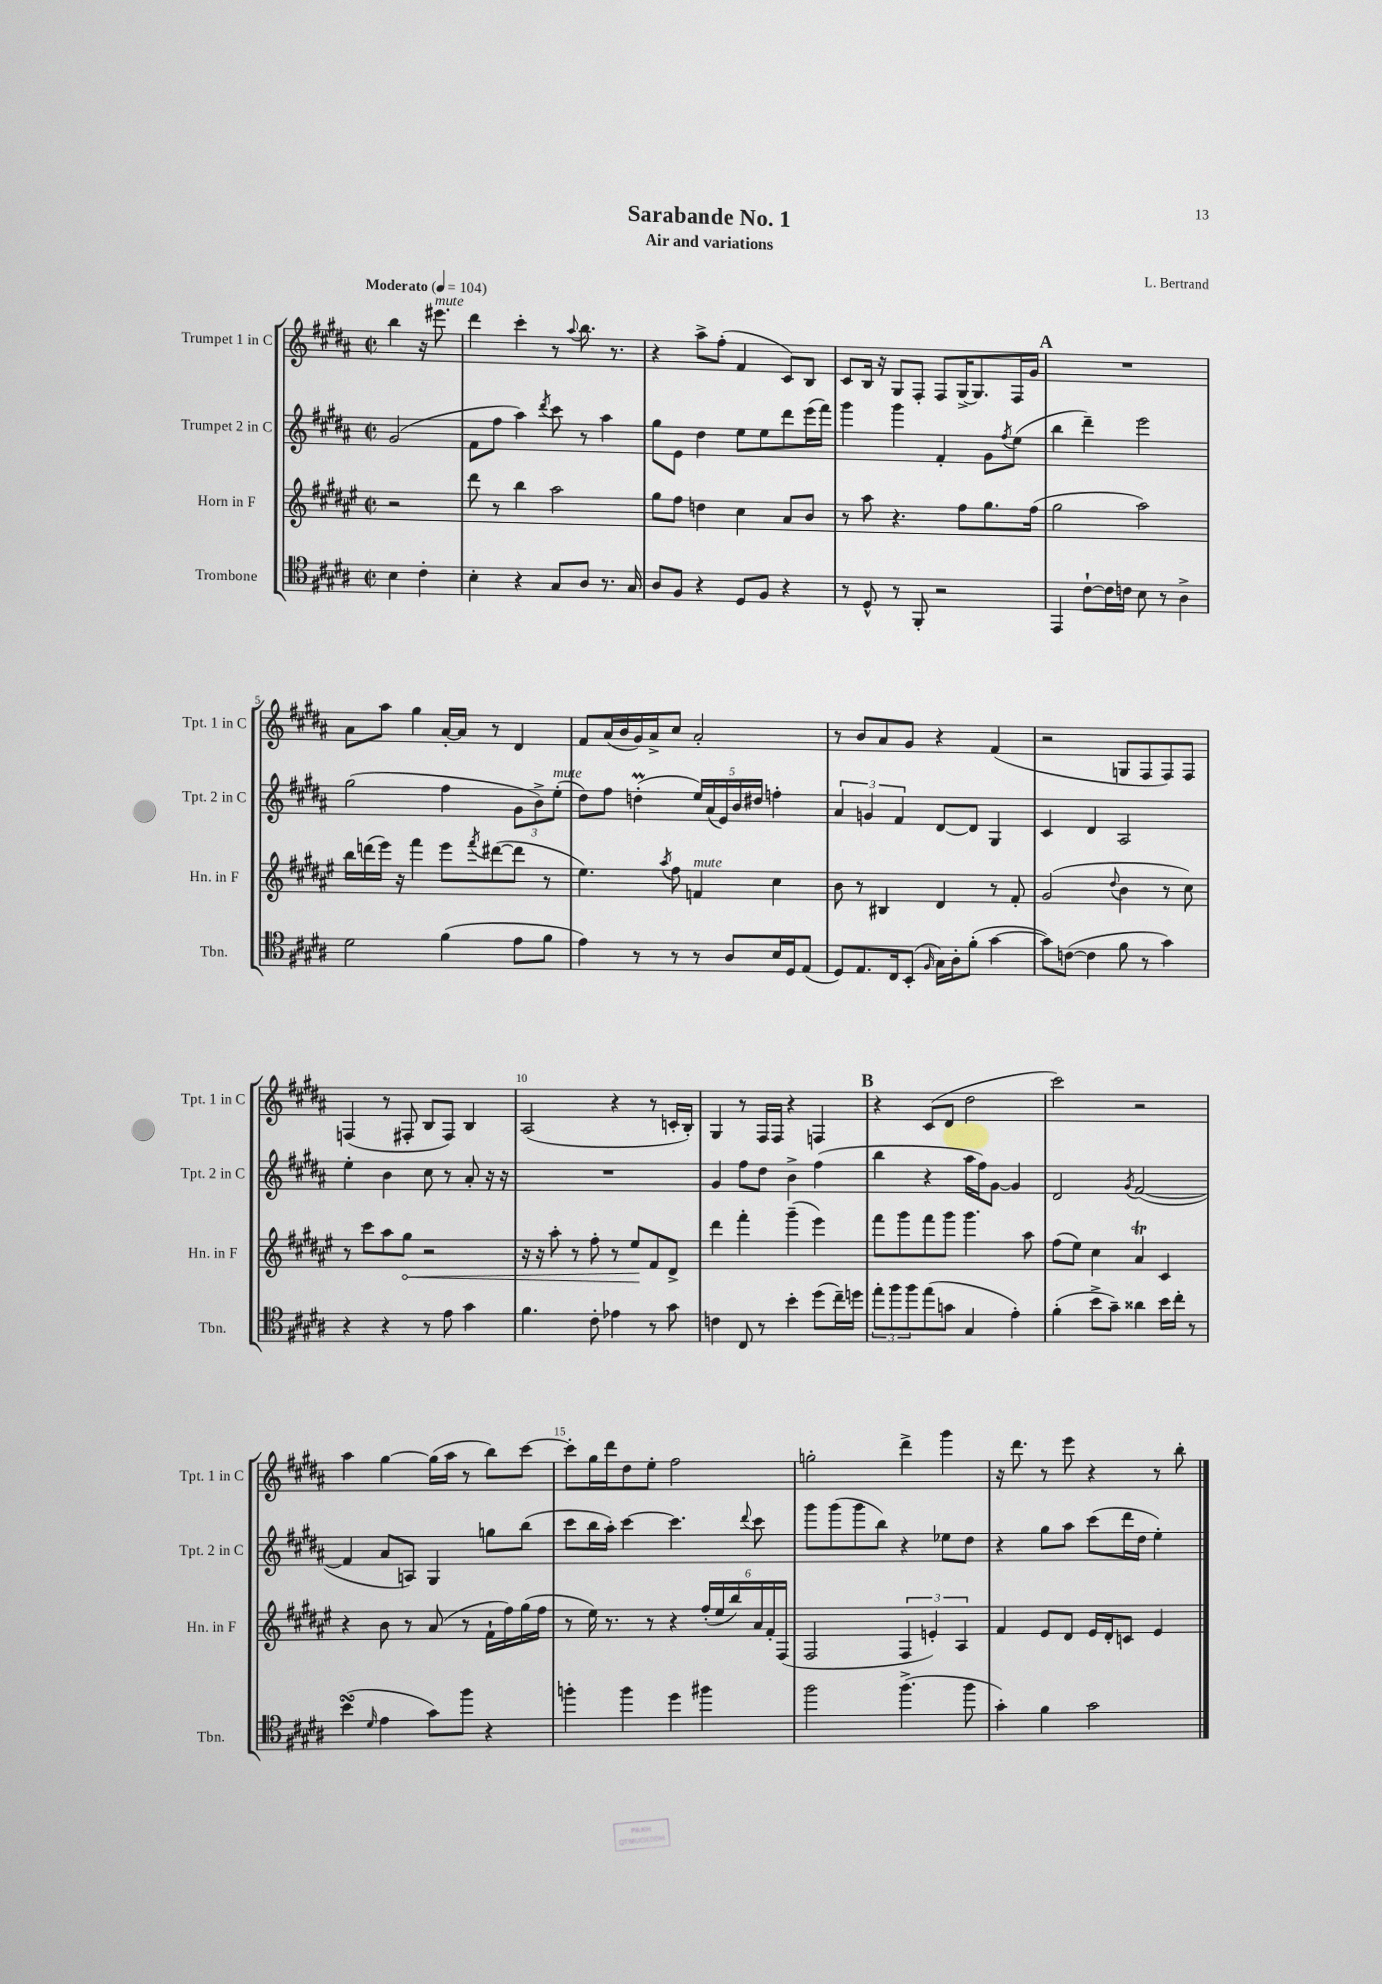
\header { title = "Sarabande No. 1" composer = "L. Bertrand" subtitle = "Air and variations" }
<<
\new StaffGroup <<
\new Staff = "s0" \with { instrumentName = "Trumpet 1 in C" shortInstrumentName = "Tpt. 1 in C" } {
    \clef treble \key b \major \defaultTimeSignature \time 2/2 \partial 2 \tempo "Moderato" 4 = 104
    b''4 r16 eis'''8.^\markup { \italic "mute" } |
    dis'''4 cis'''4-. r8 \appoggiatura { ais''8 } b''8. r8. |
    r4 ais''8-> fis''8-.( fis'4 cis'8) b8 |
    cis'8 b16 r16 gis8 fis8-. fis8 gis16~-> gis8. fis16 gis'16 |
    \mark \markup { \bold "A" } R1 |
    ais'8 ais''8 gis''4 ais'16~-. ais'16 r8 dis'4 |
    fis'8 ais'16( b'16 gis'16) ais'16-> cis''8 ais'2-. |
    r8 b'8 ais'8 gis'8 r4 fis'4( |
    r2 g8 fis8 fis8) fis8 |
    f4( r8 fis8-. b8 fis8) b4 |
    ais2( r4 r8 c'16-. b16-.) |
    gis4 r8 fis16 fis16 r4 f4 |
    \mark \markup { \bold "B" } r4 cis'8( dis'8 dis''2 |
    cis'''2) r2 |
    ais''4 gis''4~ gis''16( ais''16 r8 b''8) cis'''8~ |
    cis'''8-. gis''16 dis'''16 dis''8 e''8-. fis''2 |
    g''2-. dis'''4-> gis'''4 |
    r16 dis'''8. r8 e'''8 r4 r8 b''8-. \bar "|." |
}
\new Staff = "s1" \with { instrumentName = "Trumpet 2 in C" shortInstrumentName = "Tpt. 2 in C" } {
    \clef treble \key b \major \defaultTimeSignature \time 2/2 \partial 2
    gis'2( |
    fis'8 fis''8 ais''4) \acciaccatura { dis'''8 } cis'''8 r8 ais''4 |
    gis''8 e'8 dis''4 e''8 e''8 dis'''8 e'''16( fis'''16) |
    gis'''4 gis'''4 fis'4-. gis'8 \acciaccatura { fis''8 } e''8( |
    \mark \markup { \bold "A" } b''4 dis'''4--) e'''2 |
    gis''2( fis''4 \tuplet 3/2 { gis'8 b'8->) e''8-.^\markup { \italic "mute" }( } |
    dis''8) fis''8 d''4-.\prall( \tuplet 5/4 { e''16) ais'16( e'16) b'16 dis''16 } f''4-. |
    \tuplet 3/2 { ais'4 g'4 fis'4 } dis'8~ dis'8 gis4 |
    cis'4 dis'4 ais2 |
    e''4-. b'4 cis''8 r8 ais'8-. r16 r16 |
    R1 |
    gis'4 fis''8 dis''8 b'4-> fis''4( |
    \mark \markup { \bold "B" } b''4 r4 ais''16 fis''16) gis'8~ gis'4 |
    dis'2 \acciaccatura { gis'8 } fis'2~( |
    fis'4 ais'8 a8) gis4 g''8 b''8( |
    cis'''8 b''16 ais''16-.) cis'''4~ cis'''4. \appoggiatura { dis'''8 } cis'''8 |
    gis'''8 gis'''8( gis'''8 b''8) r4 ees''8 dis''8 |
    r4 gis''8 ais''8 cis'''8( dis'''16 dis''16 e''4-.) \bar "|." |
}
\new Staff = "s2" \with { instrumentName = "Horn in F" shortInstrumentName = "Hn. in F" } {
    \clef treble \key fis \major \defaultTimeSignature \time 2/2 \partial 2
    r2 |
    dis'''8 r8 b''4 ais''2 |
    gis''8 fis''8 d''4 cis''4 ais'8 b'8 |
    r8 ais''8 r4. fis''8 gis''8. fis''16( |
    \mark \markup { \bold "A" } gis''2 ais''2) |
    b''16 d'''16( eis'''16) r16 fis'''4 eis'''8 \acciaccatura { fis'''8 } dis'''8~( dis'''8 r8 |
    eis''4.) \acciaccatura { ais''8 } fis''8 f'4^\markup { \italic "mute" } cis''4 |
    b'8 r8 bis4 dis'4 r8 fis'8-. |
    gis'2( \appoggiatura { dis''8 } b'4 r8 cis''8) |
    r8 cis'''8 ais''8 \once \override Hairpin.circled-tip = ##t gis''8\< r2 |
    r16 r16 ais''8-. r8 fis''8-. r8 eis''8\! fis'8 dis'8-> |
    dis'''4 fis'''4-. gis'''4--( eis'''4) |
    \mark \markup { \bold "B" } fis'''8 gis'''8 fis'''8 gis'''8 gis'''4. ais''8 |
    fis''8( eis''8) cis''4 ais'4\trill cis'4 |
    r4 b'8 r8 ais'8( r8 fis'16-! fis''16) gis''16( fis''16 |
    r8 eis''16) r8. r8 r4 \tuplet 6/4 { fis''16-.( eis''16 b''16) ais'16 fis'16-. fis16( } |
    fis2 \tuplet 3/2 { fis4 e'4-.) ais4 } |
    fis'4 eis'8 dis'8 eis'16 dis'16-. c'8 eis'4 \bar "|." |
}
\new Staff = "s3" \with { instrumentName = "Trombone" shortInstrumentName = "Tbn." } {
    \clef tenor \key b \major \defaultTimeSignature \time 2/2 \partial 2
    b4 cis'4-. |
    b4-. r4 gis8 ais8 r8. gis16 |
    ais8 fis8 r4 dis8 fis8 r4 |
    r8 dis8-^ r8 fis,8-. r2 |
    \mark \markup { \bold "A" } e,4 cis'8~-! cis'16 c'16 b8 r8 ais4-> |
    dis'2 fis'4( e'8 fis'8 |
    e'4) r8 r8 r8 ais8 b16 dis16 e8( |
    dis8) e8. cis16 b,8-.( \grace { fis16 } gis16) ais16-. fis'8-.( gis'4~ |
    gis'8) c'8~( c'4 fis'8 r8 gis'4) |
    r4 r4 r8 e'8 gis'4 |
    fis'4. cis'8-. ees'4 r8 gis'8 |
    c'4 cis8 r8 b'4-. dis''8( cis''16--) d''16 |
    \mark \markup { \bold "B" } \tuplet 3/2 { e''8-. fis''8 fis''8 } e''8( g'8 gis4 e'4-.) |
    fis'4-.( b'8-> gis'8--) aisis'4 b'16 cis''16-. r8 |
    b'4\turn( \grace { dis'16 } e'4 gis'8) fis''8 r4 |
    f''4-. f''4 dis''4 fis''4 |
    fis''2 fis''4.->( fis''8 |
    gis'4-.) fis'4 gis'2 \bar "|." |
}
>>
>>
\layout { \context { \Score \override BarNumber.break-visibility = ##(#f #t #t) barNumberVisibility = #(every-nth-bar-number-visible 5) } }
